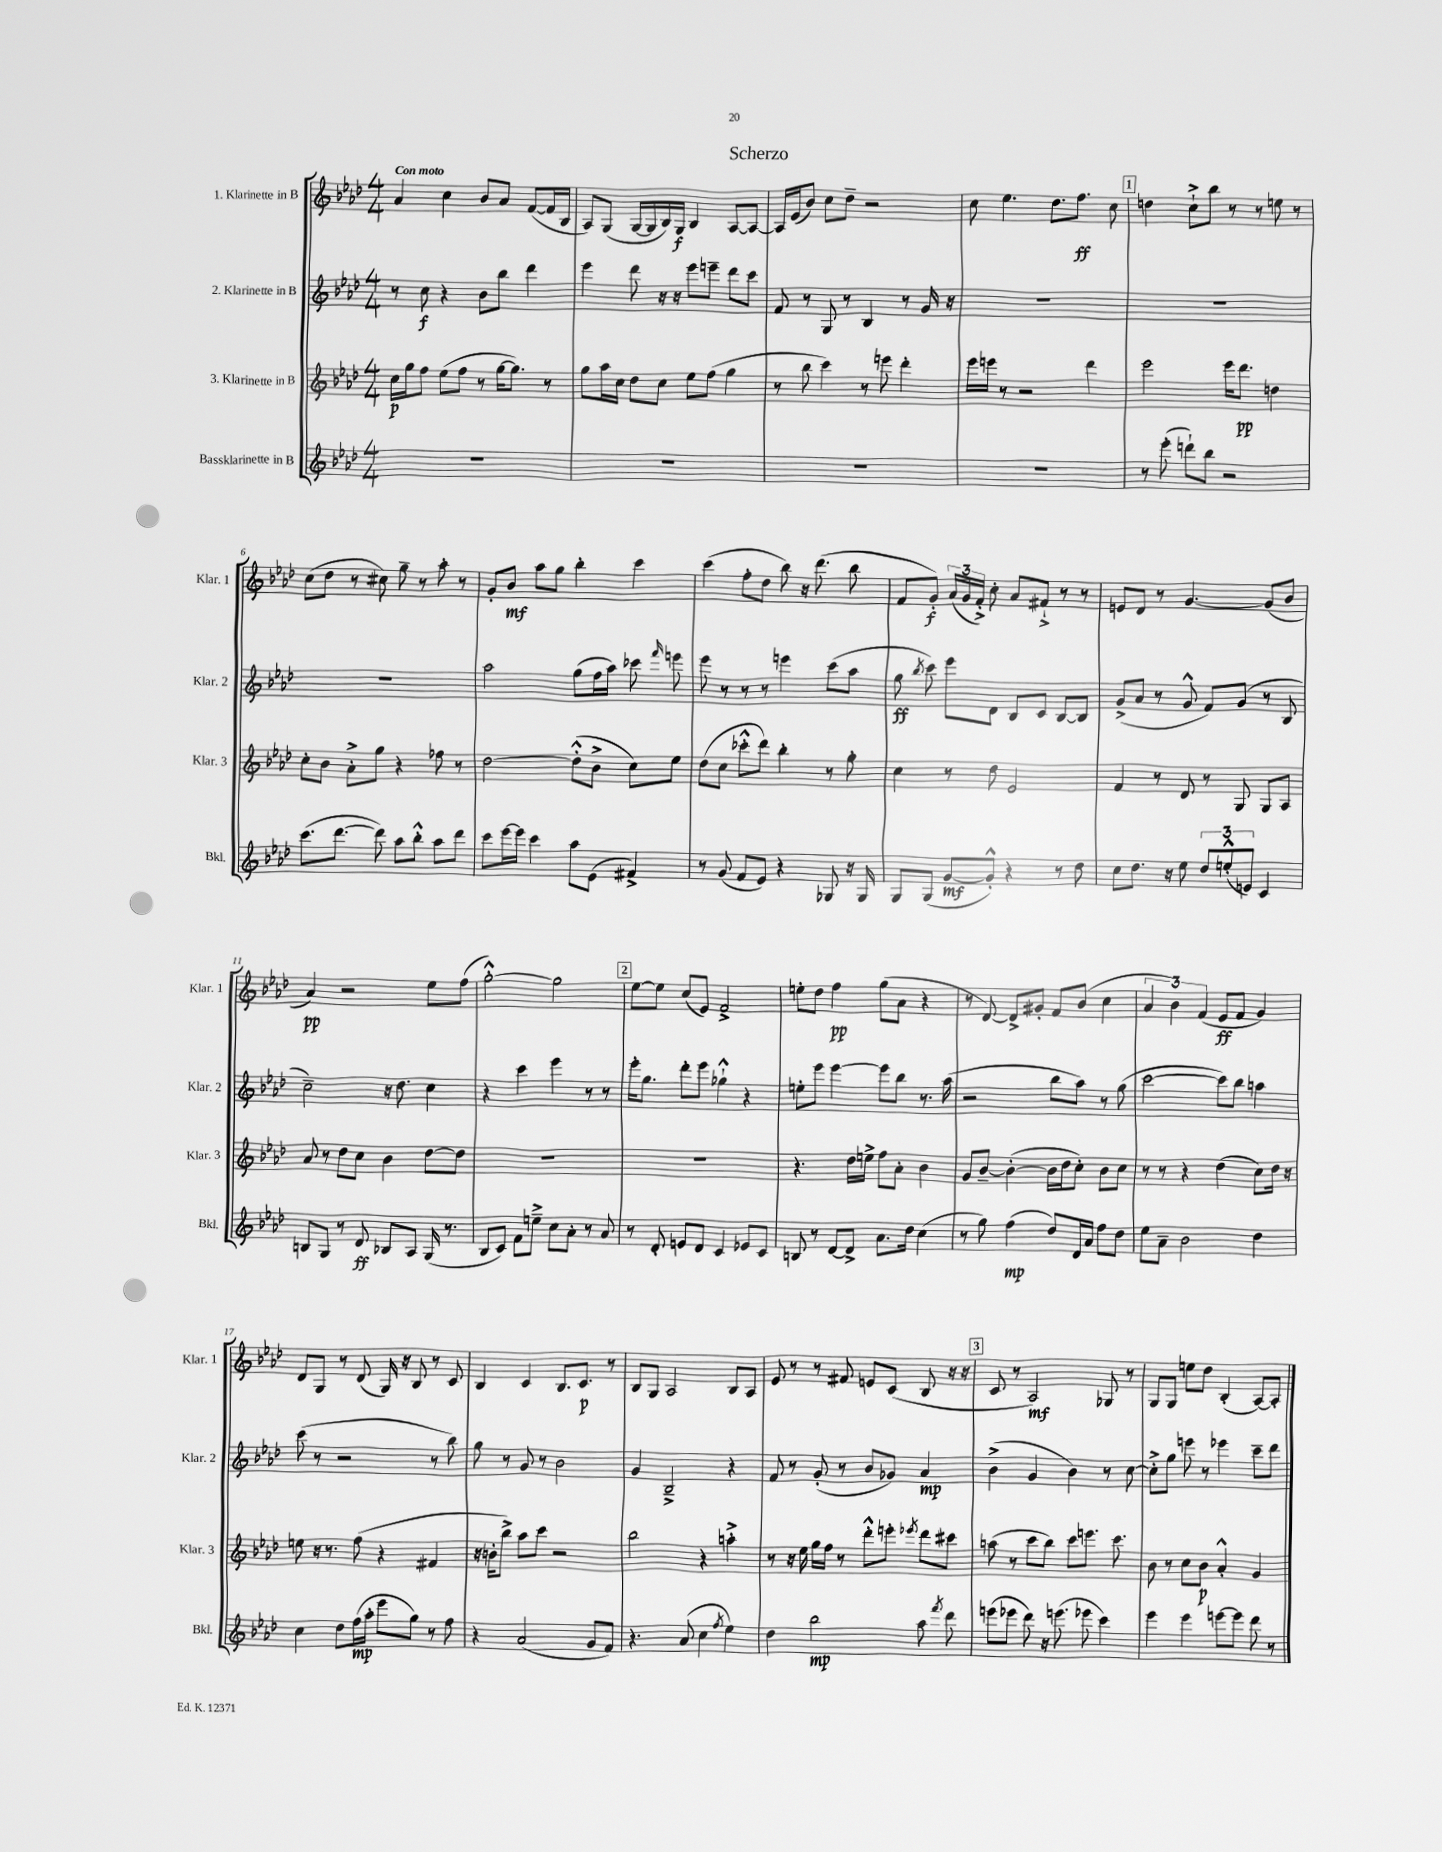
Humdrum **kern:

**kern	**dynam	**kern	**dynam	**kern	**dynam	**kern	**dynam
*part4	*part4	*part3	*part3	*part2	*part2	*part1	*part1
*staff4	*staff4	*staff3	*staff3	*staff2	*staff2	*staff1	*staff1
*I"Bassklarinette in B	*	*I"3. Klarinette in B	*	*I"2. Klarinette in B	*	*I"1. Klarinette in B	*
*I'Bkl.	*	*I'Klar. 3	*	*I'Klar. 2	*	*I'Klar. 1	*
*clefG2	*	*clefG2	*	*clefG2	*	*clefG2	*
*k[b-e-a-d-]	*	*k[b-e-a-d-]	*	*k[b-e-a-d-]	*	*k[b-e-a-d-]	*
*M4/4	*	*M4/4	*	*M4/4	*	*M4/4	*
=1	=1	=1	=1	=1	=1	=1	=1
!	!	!	!	!	!	!LO:TX:a:B:t=Con moto	!
1r	.	16cc\LL	p	8r	.	4a-/	.
.	.	16gg\J	.	.	.	.	.
.	.	8ff\J	.	8cc\	f	.	.
.	.	(8ee-\L	.	4r	.	4cc\	.
.	.	8ff\J	.	.	.	.	.
.	.	8r	.	8b-\L	.	8b-/L	.
.	.	[16gg\KL	.	8bb-\J	.	8a-/J	.
.	.	8.gg\J])	.	.	.	.	.
.	.	.	.	4ddd-\	.	([8f/L	.
.	.	8r	.	.	.	16f/L]	.
.	.	.	.	.	.	16B-/JJ	.
=2	=2	=2	=2	=2	=2	=2	=2
1r	.	8gg\L	.	4eee-\	.	8A-/L)	.
.	.	16aa-\L	.	.	.	(8G/J	.
.	.	16cc\JJ	.	.	.	.	.
.	.	8dd-\L	.	8ddd-\	.	[16G/LL	.
.	.	.	.	.	.	16G/]	.
.	.	8cc\J	.	16r	.	16B-/)	.
.	.	.	.	16r	.	16G/JJ	f
.	.	8ee-\L	.	8eee-\L	.	4B-/	.
.	.	(8ff\J	.	8eeen~\J	.	.	.
.	.	4gg\	.	8ddd-\L	.	[8A-/L	.
.	.	.	.	8ccc\J	.	8A-/J_	.
=3	=3	=3	=3	=3	=3	=3	=3
1r	.	8r	.	8f/	.	16A-/LL]	.
.	.	.	.	.	.	(16e-/J	.
.	.	8bb-\	.	8r	.	8b-/J)	.
.	.	4ccc\)	.	8G/	.	8cc\L	.
.	.	.	.	8r	.	8dd-~\J	.
.	.	8r	.	4B-/	.	2r	.
.	.	8eeen\	.	.	.	.	.
.	.	4ddd-'\	.	8r	.	.	.
.	.	.	.	16g/	.	.	.
.	.	.	.	16r	.	.	.
=4	=4	=4	=4	=4	=4	=4	=4
1r	.	16eee-\LL	.	1r	.	8cc\	.
.	.	16eeen\JJ	.	.	.	.	.
.	.	8r	.	.	.	4.ee-\	.
.	.	2r	.	.	.	.	.
.	.	.	.	.	.	8.dd-\L	.
.	.	.	.	.	.	8.ff\J	ff
.	.	4ddd-\	.	.	.	.	.
.	.	.	.	.	.	8cc\	.
!!LO:REH:place=s1:t=1
=5	=5	=5	=5	=5	=5	=5	=5
8r	.	2eee-\	.	1r	.	4ddn\	.
(8eee-'\	.	.	.	.	.	.	.
8dddn`\L)	.	.	.	.	.	8cc`^\L	.
8bb-\J	.	.	.	.	.	8bb-\J	.
2r	.	16eee-\KL	.	.	.	8r	.
.	.	8.ddd-\J	pp	.	.	.	.
.	.	.	.	.	.	8r	.
.	.	4ddn\	.	.	.	8een\	.
.	.	.	.	.	.	8r	.
!!LO:LB:g=z
=6	=6	=6	=6	=6	=6	=6	=6
(8.ccc\L	.	8cc'\L	.	1r	.	(8cc\L	.
.	.	8b-\J	.	.	.	8dd-\J	.
[8.ddd-\J	.	.	.	.	.	.	.
.	.	8a-'^\L	.	.	.	8r	.
8ddd-\])	.	8gg\J	.	.	.	8cc#X\)	.
8aa-\L	.	4r	.	.	.	8gg~\	.
8bb-'^^\J	.	.	.	.	.	8r	.
8aa-\L	.	8ff-X\	.	.	.	8aa-'\	.
8ddd-\J	.	8r	.	.	.	8r	.
=7	=7	=7	=7	=7	=7	=7	=7
8ccc\L	.	[2dd-\	.	2aa-\	.	8g'/L	.
[16eee-\L	.	.	.	.	.	8b-/J	mf
16eee-\JJ]	.	.	.	.	.	.	.
4ccc\	.	.	.	.	.	8aa-\L	.
.	.	.	.	.	.	8gg\J	.
8aa-\L	.	(8dd-'^^\L]	.	(8gg\L	.	4bb-'\	.
(8e-\J	.	8b-^\J	.	16ff\L	.	.	.
.	.	.	.	16aa-\JJ)	.	.	.
4f#X^/)	.	8cc\L)	.	8ccc-X\	.	4ccc\	.
.	.	.	.	16qqfff/	.	.	.
.	.	8ee-\J	.	8eeen\	.	.	.
=8	=8	=8	=8	=8	=8	=8	=8
8r	.	(8dd-\L	.	8eee-\	.	(4ccc\	.
(8g/	.	8cc\J	.	8r	.	.	.
8f/L	.	8ccc-X'^^\L	.	8r	.	8ff'\L	.
8e-/J)	.	8ddd-\J)	.	8r	.	8dd-\J	.
4r	.	4bb-'\	.	4eeen\	.	8bb-\)	.
.	.	.	.	.	.	16r	.
.	.	.	.	.	.	(8.ddd-\	.
8G-X/	.	8r	.	(8ccc\L	.	.	.
16r	.	8gg'\	.	8aa-\J	.	8bb-\	.
16G-/	.	.	.	.	.	.	.
=9	=9	=9	=9	=9	=9	=9	=9
8G/L	.	4cc\	.	8gg\	ff	8f/L	.
.	.	.	.	8qbb-/	.	.	.
(8G/J	.	.	.	8ccc\)	.	8g'/J)	f
[8g/L	mf	8r	.	8eee-\L	.	(24a-/LL	.
.	.	.	.	.	.	24g/	.
.	.	.	.	.	.	24f'^/JJ)	.
8g'^^/J])	.	8dd-\	.	8d-\J	.	8cc'\	.
4r	.	2e-/	.	8B-/L	.	8a-/L	.
.	.	.	.	8c/J	.	8f#X`^/J	.
8r	.	.	.	[8B-/L	.	8r	.
8dd-\	.	.	.	8B-/J]	.	8r	.
=10	=10	=10	=10	=10	=10	=10	=10
8cc\L	.	4f/	.	(8g^/L	.	8en/L	.
8.dd-\J	.	.	.	8a-/J	.	8d-/J	.
.	.	8r	.	8r	.	8r	.
16r	.	.	.	.	.	.	.
8ee-\	.	8d-/	.	8g^^/	.	[4.g/	.
12dd-/L	.	8r	.	8f/L)	.	.	.
(12een'^^/	.	.	.	.	.	.	.
.	.	8G/	.	(8g/J	.	.	.
12en/J)	.	.	.	.	.	.	.
4c/	.	8G/L	.	8r	.	(8g/L]	.
.	.	8A-/J	.	8B-/	.	8b-/J	.
!!LO:LB:g=z
=11	=11	=11	=11	=11	=11	=11	=11
8Bn/L	.	8a-/	.	2cc~\)	.	4a-/)	pp
8G/J	.	8r	.	.	.	.	.
8r	.	8dd-\L	.	.	.	2r	.
8d-/	ff	8cc\J	.	.	.	.	.
8B-X/L	.	4b-\	.	16r	.	.	.
.	.	.	.	8.dd-\	.	.	.
8A-/J	.	.	.	.	.	.	.
(16G/	.	[8dd-\L	.	4cc\	.	8ee-\L	.
8.r	.	.	.	.	.	.	.
.	.	8dd-\J]	.	.	.	(8ff\J	.
=12	=12	=12	=12	=12	=12	=12	=12
8B-/L	.	1r	.	4r	.	[2gg'^^\)	.
8c/J)	.	.	.	.	.	.	.
8f\L	.	.	.	4ccc\	.	.	.
8een~^\J	.	.	.	.	.	.	.
8cc\L	.	.	.	4eee-\	.	2gg\]	.
8a-'\J	.	.	.	.	.	.	.
8r	.	.	.	8r	.	.	.
8a-/	.	.	.	8r	.	.	.
!!LO:REH:place=s1:t=2
=13	=13	=13	=13	=13	=13	=13	=13
8r	.	1r	.	16eee-'\KL	.	[8ee-\L	.
.	.	.	.	8.gg\J	.	.	.
8d-'/	.	.	.	.	.	8ee-\J]	.
8en/L	.	.	.	8ddd-'\L	.	(8cc/L	.
8d-/J	.	.	.	8eee-\J	.	8e-/J)	.
4c/	.	.	.	4gg-X`^^\	.	2f^/	.
8e-X/L	.	.	.	4r	.	.	.
8c/J	.	.	.	.	.	.	.
=14	=14	=14	=14	=14	=14	=14	=14
8Bn/	.	4.r	.	8een'\L	.	8een'\L	.
8r	.	.	.	8eee-\J	.	8dd-\J	.
[8d-/L	.	.	.	[4eee-\	.	4ff\	pp
8d-^/J]	.	16dd-\LL	.	.	.	.	.
.	.	16een^\JJ	.	.	.	.	.
8.a-\L	.	8ff\L	.	8eee-\L]	.	(8gg\L	.
.	.	8a-'\J	.	8bb-\J	.	8a-\J	.
16dd-\Jk	.	.	.	.	.	.	.
(4cc\	.	4b-\	.	8.r	.	4r	.
.	.	.	.	(16aa-\	.	.	.
=15	=15	=15	=15	=15	=15	=15	=15
8r	.	8g/L	.	2r	.	8r	.
8gg\)	.	[8b-~/J	.	.	.	[8d-/)	.
(4ff\	mp	(4b-'\_	.	.	.	8d-^/L]	.
.	.	.	.	.	.	8g#X'/J	.
8dd-/L)	.	16b-\LL]	.	8bb-\L	.	8f/L	.
.	.	16dd-\J	.	.	.	.	.
16d-/L	.	8cc'\J)	.	8aa-\J)	.	(8b-/J	.
16a-/JJ	.	.	.	.	.	.	.
8ff\L	.	8b-\L	.	8r	.	4cc\	.
8dd-\J	.	8cc\J	.	(8gg\	.	.	.
=16	=16	=16	=16	=16	=16	=16	=16
8ee-\L	.	8r	.	[2ccc\	.	6a-/	.
8a-~\J	.	8r	.	.	.	.	.
.	.	.	.	.	.	6b-\)	.
2b-\	.	4r	.	.	.	.	.
.	.	.	.	.	.	(6f/	.
.	.	(4dd-\	.	8ccc\L])	.	8e-/L	ff
.	.	.	.	8bb-\J	.	8f/J	.
4dd-\	.	8cc\L)	.	4aan\	.	4g/)	.
.	.	16dd-\Jk	.	.	.	.	.
.	.	16r	.	.	.	.	.
!!LO:LB:g=z
=17	=17	=17	=17	=17	=17	=17	=17
4cc\	.	8een\	.	(8ccc\	.	8d-/L	.
.	.	16r	.	8r	.	8G/J	.
.	.	8.r	.	.	.	.	.
8dd-\L	.	.	.	2r	.	8r	.
(16ff\L	mp	(8ff\	.	.	.	(8d-/	.
16aa-'\JJ	.	.	.	.	.	.	.
8eee-\L	.	4r	.	.	.	16G/)	.
.	.	.	.	.	.	16r	.
8gg\J)	.	.	.	.	.	8B-/	.
8r	.	4f#X/	.	8r	.	8r	.
8ff\	.	.	.	8bb-\)	.	8c/	.
=18	=18	=18	=18	=18	=18	=18	=18
4r	.	16r	.	8gg\	.	4B-/	.
.	.	16bn'\KL	.	.	.	.	.
.	.	8bb-^\J)	.	8r	.	.	.
(2a-/	.	8aa-\L	.	8g/	.	4c/	.
.	.	8ccc\J	.	8r	.	.	.
.	.	2r	.	2b-\	.	8.B-/L	.
.	.	.	.	.	.	8.c/J	p
8g/L	.	.	.	.	.	.	.
8f/J)	.	.	.	.	.	8r	.
=19	=19	=19	=19	=19	=19	=19	=19
4.r	.	2bb-\	.	4g/	.	8B-/L	.
.	.	.	.	.	.	8G/J	.
.	.	.	.	2B-~^/	.	2A-/	.
(8a-/	.	.	.	.	.	.	.
4cc\	.	4r	.	.	.	.	.
8qff/	.	.	.	.	.	.	.
4ee-\)	.	4aan'^\	.	4r	.	8B-/L	.
.	.	.	.	.	.	8A-/J	.
=20	=20	=20	=20	=20	=20	=20	=20
4dd-\	.	8r	.	8f/	.	8e-/	.
.	.	16r	.	8r	.	8r	.
.	.	16ee-\	.	.	.	.	.
2bb-\	mp	16gg\LL	.	(8g'/	.	8r	.
.	.	16ff\JJ	.	.	.	.	.
.	.	8r	.	8r	.	8f#X/	.
.	.	8ddd-'^^\L	.	8b-/L	.	8en/L	.
.	.	8eeen'\J	.	8g-X/J)	.	(8c/J	.
.	.	8qeee-X/	.	.	.	.	.
8aa-\	.	8ddd-\L	.	4a-/	mp	8B-/	.
8qfff/	.	.	.	.	.	.	.
8ddd-\	.	8ccc#X\J	.	.	.	16r	.
.	.	.	.	.	.	16r	.
!!LO:REH:place=s1:t=3
=21	=21	=21	=21	=21	=21	=21	=21
(8eeen\L	.	(8aan\	.	(4b-^\	.	8c/	.
8eee-X\J	.	8r	.	.	.	8r	.
8ddd-\)	.	8ccc\L	.	4g/	.	2A-/)	mf
16r	.	8bb-\J)	.	.	.	.	.
(8.eeen\	.	.	.	.	.	.	.
.	.	8ccc\L	.	4b-\)	.	.	.
8eee-X\	.	8.eeen\J	.	.	.	.	.
4ccc\)	.	.	.	8r	.	8G-X/	.
.	.	8.ccc\	.	.	.	.	.
.	.	.	.	[8cc\	.	8r	.
=22	=22	=22	=22	=22	=22	=22	=22
4eee-\	.	8b-\	.	8cc'^\L]	.	8G/L	.
.	.	8r	.	8gg\J	.	8G/J	.
4eee-\	.	8cc\L	.	8eeen\	.	8een\L	.
.	.	8b-\J	p	8r	.	8dd-\J	.
[8eeen\L	.	4a-'^^/	.	4eee-X\	.	(4B-'/	.
8eee\J]	.	.	.	.	.	.	.
8ddd-\	.	4g/	.	8ccc~\L	.	[8A-/L)	.
8r	.	.	.	8ddd-\J	.	8A-'/J]	.
==	==	==	==	==	==	==	==
*-	*-	*-	*-	*-	*-	*-	*-
